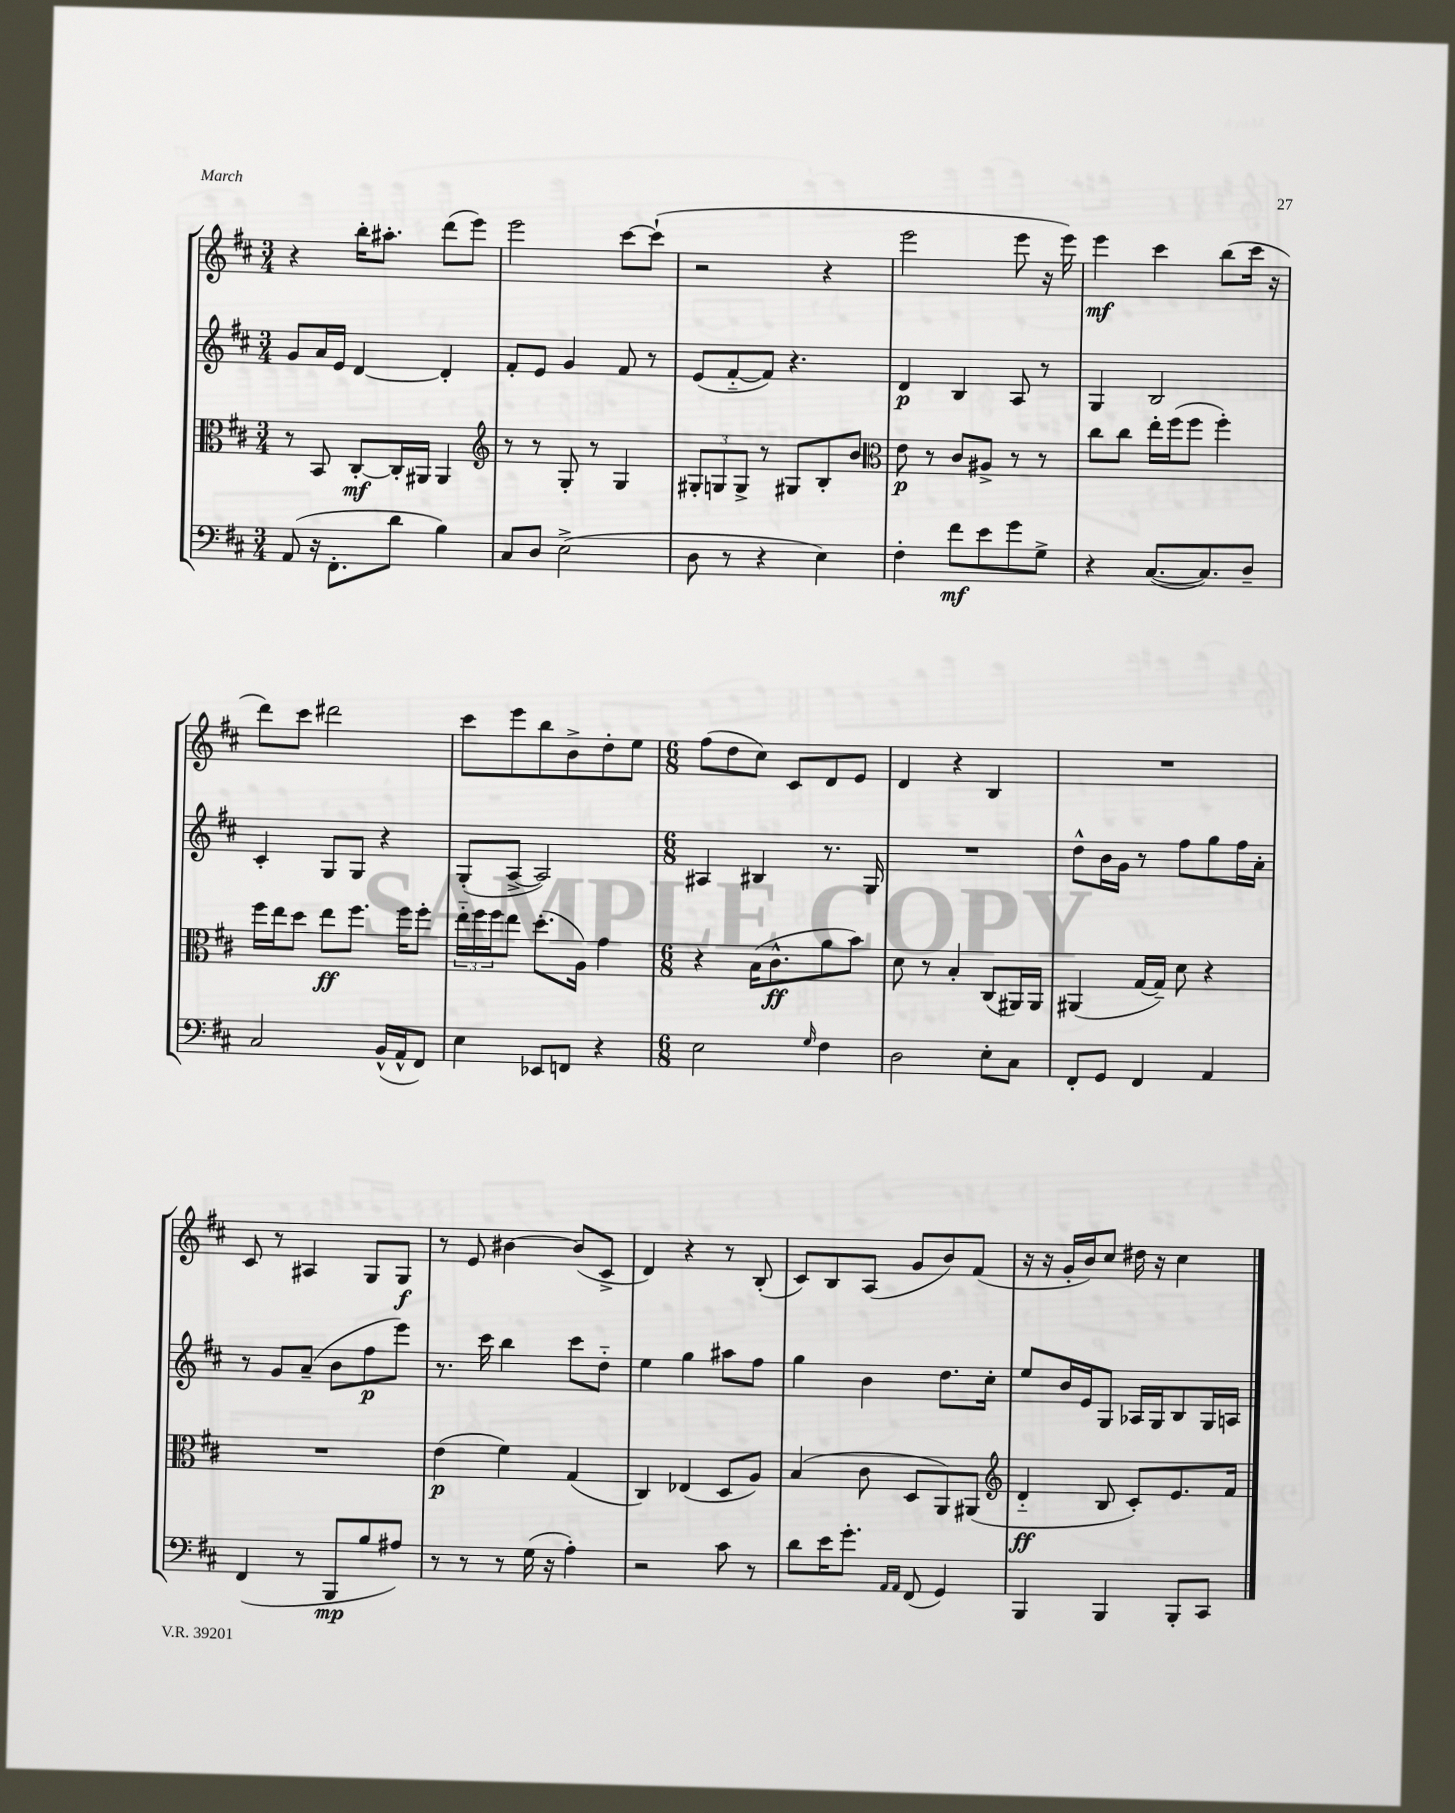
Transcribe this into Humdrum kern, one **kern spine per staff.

**kern	**kern	**kern	**kern
*staff4	*staff3	*staff2	*staff1
*clefF4	*clefC3	*clefG2	*clefG2
*k[f#c#]	*k[f#c#]	*k[f#c#]	*k[f#c#]
*M3/4	*M3/4	*M3/4	*M3/4
(8AA	8r	8g	4r
16r	8BB	16a	.
8.FF#'	.	16e	.
.	[8C#'	[4d	16bb'
.	.	.	8.aa#'
8d	16C#']	.	.
.	16AA#	.	.
4B)	4AA#	4d']	(8ddd
.	.	.	8eee)
=	=	=	=
*	*clefG2	*	*
8C#	8r	8f#'	2eee
8D	8r	8e	.
(2E^	8G'	4g	.
.	8r	.	.
.	4G	8f#	[8ccc#
.	.	8r	(8ccc#`]
=	=	=	=
8D	12G#'	(8e	2r
.	12G	.	.
8r	.	[8f#'~	.
.	12G^	.	.
4r	8r	8f#])	.
.	8G#	4.r	.
4E)	8B'	.	4r
.	8b	.	.
=	=	=	=
*	*clefC3	*	*
4F#'	8e	4d	2eee
.	8r	.	.
8f#	8c#	4B	.
8e	8A#^	.	.
8g	8r	8A	8eee
8G^	8r	8r	16r
.	.	.	16eee)
=	=	=	=
4r	8cc#	4G	4eee
.	8cc#	.	.
([8.C#	16ee'	2B	4ccc#
.	(16ff#	.	.
.	8ff#	.	.
8.C#])	.	.	.
.	4ff#')	.	(8bb
8D~	.	.	16ccc#
.	.	.	16r
=	=	=	=
2C#	16ff#	4c#'	8ddd)
.	16ee	.	.
.	8dd	.	8ccc#
.	8ee	8G	2ddd#
.	8.ff#	8G	.
(16BB^^	.	4r	.
16AA^^	16ff#	.	.
8FF#)	8ff#'	.	.
=	=	=	=
4E	24ee'~	(8G'	8ccc#
.	24ff#	.	.
.	24ff#	.	.
.	8ee	[8A^	8eee
8EE-	(8.dd'	2A])	8bb
8FF	.	.	8b^
.	16A)	.	.
4r	4g	.	8dd'
.	.	.	8ee
=	=	=	=
*M6/8	*M6/8	*M6/8	*M6/8
2E	4r	4A#	(8ff#
.	.	.	8dd
.	(16B	4B#	8cc#)
.	8.c#^^	.	.
.	.	.	8c#
16qqG	.	.	.
4F#	8a	8.r	8d
.	8b)	.	8e
.	.	16G	.
=	=	=	=
2D	8d	2.r	4d
.	8r	.	.
.	4B'	.	4r
8E'	(8C#	.	4B
8C#	16AA#)	.	.
.	16AA#	.	.
=	=	=	=
8FF#'	(4AA#	8dd^^	2.r
8GG	.	16b	.
.	.	16g	.
4FF#	[16G	8r	.
.	16G~])	.	.
.	8d	8ff#	.
4AA	4r	8gg	.
.	.	16ff#	.
.	.	16a'	.
=	=	=	=
(4FF#	2.r	8r	8c#
.	.	8g	8r
8r	.	(8a~	4A#
8BBB	.	8b	.
8B	.	8ff#	8G
8A#)	.	8eee)	8G
=	=	=	=
8r	(4e	8.r	8r
8r	.	.	8e
.	.	16ccc#	.
8r	4f#)	4bb	[4b#
(16G	.	.	.
16r	.	.	.
4A')	(4G	8ccc#	(8b#]
.	.	8dd'~	8c#^
=	=	=	=
2r	4C#)	4ee	4d)
.	(4E-	4gg	4r
8c#	8D	8aa#	8r
8r	8A)	8ff#	(8B'
=	=	=	=
8d	(4B	4gg	8c#)
16e	.	.	8B
8.g'	.	.	.
.	8c#	4b	(8A
16qqAA	.	.	.
16qqAA	.	.	.
(8FF#	8D	.	8g
4GG)	8AA)	8.dd	8b)
.	(8AA#	.	(8f#
.	.	16cc#'	.
=	=	=	=
*	*clefG2	*	*
4BBB	4d'~	8ee	16r
.	.	.	16r
.	.	16b	16g'
.	.	16e	16b)
4BBB	8B	8G	8cc#
.	8c#')	16A-	16dd#
.	.	16G	16r
8BBB'	8.e	8B	4cc#
8CC#	.	16G	.
.	16f#	16A	.
==	==	==	==
*-	*-	*-	*-
